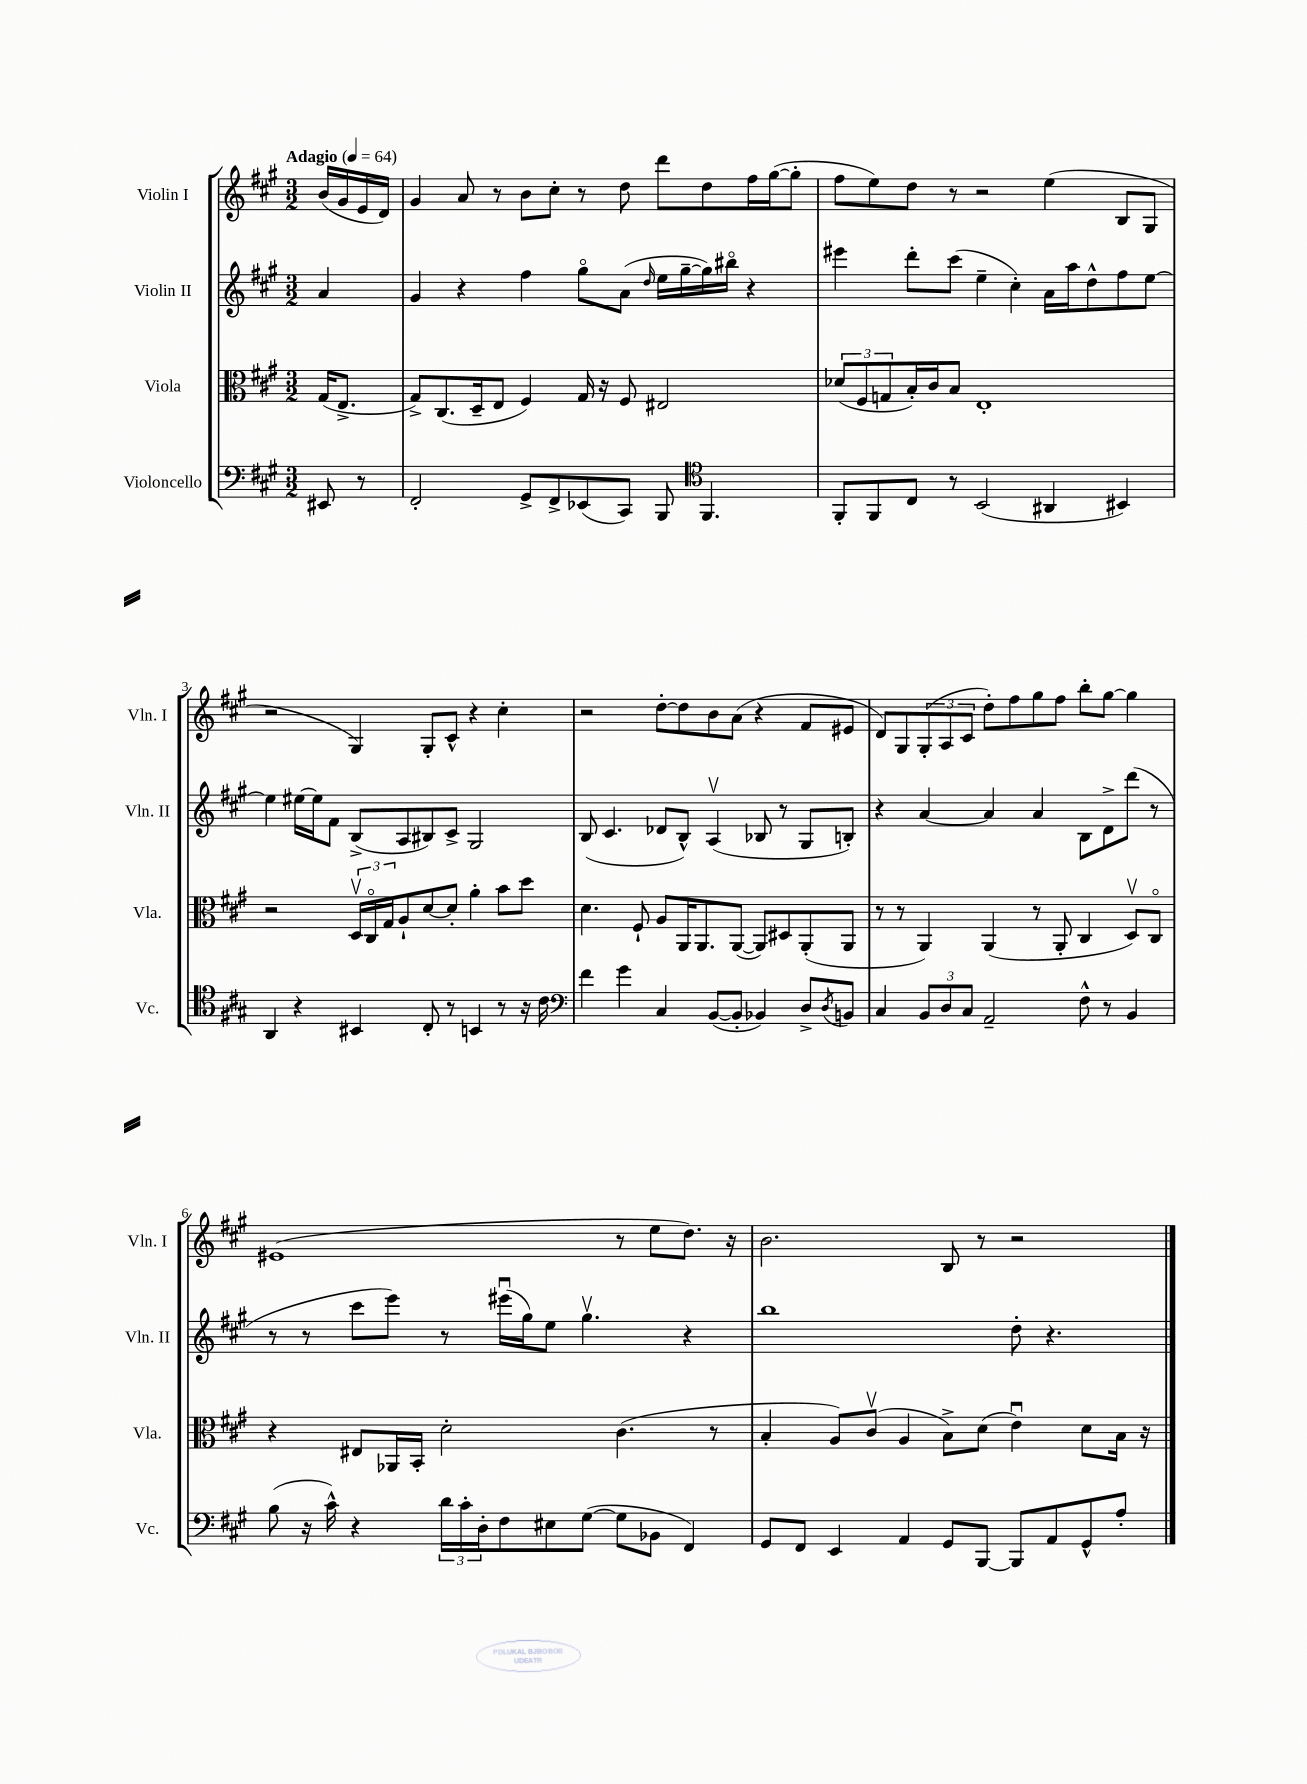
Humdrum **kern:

**kern	**kern	**kern	**kern
*part4	*part3	*part2	*part1
*staff4	*staff3	*staff2	*staff1
*I"Violoncello	*I"Viola	*I"Violin II	*I"Violin I
*I'Vc.	*I'Vla.	*I'Vln. II	*I'Vln. I
*clefF4	*clefC3	*clefG2	*clefG2
*k[f#c#g#]	*k[f#c#g#]	*k[f#c#g#]	*k[f#c#g#]
*M3/2	*M3/2	*M3/2	*M3/2
*MM64	*MM64	*MM64	*MM64
=	=	=	=
!	!	!	!LO:TX:a:B:t=Adagio
8EE#X/	(16G#/KL	4a/	(16b/LL
.	8.E^/J	.	16g#/
8r	.	.	16e/
.	.	.	16d/JJ)
=1	=1	=1	=1
2FF#'/	8G#^/L)	4g#/	4g#/
.	(8.C#/	.	.
.	.	4r	8a/
.	16D~/k	.	.
.	8E/J	.	8r
8GG#^/L	4F#/)	4ff#\	8b\L
8FF#^/	.	.	8cc#'\J
(8EE-X/	16G#/	8gg#\L	8r
.	16r	.	.
8CC#/J)	8F#/	(8a\J	8dd\
.	.	16qqdd/	.
8BBB/	2E#X/	16ee\LL	8ddd\L
.	.	[16gg#~\	.
*clefC4	*	*	*
4.FF#/	.	16gg#\])	8dd\
.	.	16bb#X\JJ	.
.	.	4r	16ff#\L
.	.	.	([16gg#\J
.	.	.	8gg#'\J]
=2	=2	=2	=2
8FF#'/L	(12d-X/L	4eee#X\	8ff#\L
.	12F#/	.	.
8FF#/	.	.	8ee\)
.	12Gn/	.	.
8C#/J	16B'/L)	8ddd'\L	8dd\J
.	16c#/J	.	.
8r	8B/J	(8ccc#\J	8r
(2BB/	1E'	4ee~\	2r
.	.	4cc#'\)	.
4AA#X/	.	16a\LL	(4ee\
.	.	16aa\J	.
.	.	8dd^^\	.
4BB#X/)	.	8ff#\	8B/L
.	.	[8ee\J	8G#/J
!!LO:LB:g=z
=3	=3	=3	=3
4AA/	2r	4ee\]	2r
4r	.	[16ee#X\LL	.
.	.	16ee#\J]	.
.	.	8f#\J	.
4BB#X/	24Dv/LL	(8B^/L	4G#/)
.	24C#/	.	.
.	24G#/J	.	.
.	8A`/	8A/	.
8C#'/	[8d/	8B#X/)	8G#'/L
8r	8d'/J]	8c#^/J	8c#^^/J
4BBn/	4a'\	2G#/	4r
8r	8b\L	.	4cc#'\
16r	8dd\J	.	.
16c#\	.	.	.
=4	=4	=4	=4
*clefF4	*	*	*
4f#\	4.d\	(8B/	2r
.	.	4.c#/	.
4g#\	.	.	.
.	8F#`/	.	.
4C#/	8A/L	8d-X/L	[8dd'\L
.	16AA/K	8B^^/J)	8dd\]
.	8.AA/	.	.
([8BB/L	.	(4Av/	8b\
8BB'/J]	([8AA/J	.	(8a\J
4BB-X/)	8AA/L])	8B-X/	4r
.	8D#X/	8r	.
8D^/L	(8AA'/	8G#/L	8f#/L
8qD/	.	.	.
8BBn/J	8AA/J	8Bn'/J)	8e#X/J
=5	=5	=5	=5
4C#/	8r	4r	8d/L)
.	8r	.	8G#/
12BB/L	4AA/)	[4a/	(12G#'/
12D/	.	.	12A/
12C#/J	.	.	12c#/J
2AA~/	(4AA/	4a/]	8dd'\L)
.	.	.	8ff#\
.	8r	4a/	8gg#\
.	8AA'/	.	8ff#\J
8F#^^\	4C#/	8B\L	8bb'\L
8r	.	8d^\	[8gg#\J
4BB/	8Dv/L)	(8ddd\J	4gg#\]
.	8C#/J	8r	.
!!LO:LB:g=z
=6	=6	=6	=6
(8B\	4r	8r	(1e#X
16r	.	8r	.
16c#^^\)	.	.	.
4r	8E#X/L	8ccc#\L	.
.	16AA-X/L	8eee\J)	.
.	16BB'/JJ	.	.
24d\LL	2d'\	8r	.
24c#'\	.	.	.
24D'\J	.	.	.
8F#\	.	(16eee#Xu\LL	.
.	.	16gg#\J)	.
8E#X\	.	8ee\J	.
([8G#\J	.	4.gg#v\	.
8G#\L]	(4.c#\	.	8r
8BB-X\J	.	.	8ee\L
4FF#/)	.	4r	8.dd\J)
.	8r	.	.
.	.	.	16r
=7	=7	=7	=7
8GG#/L	4B'/	1bb	2.b\
8FF#/J	.	.	.
4EE/	8A/L)	.	.
.	(8c#v/J	.	.
4AA/	4A/	.	.
8GG#/L	8B^\L)	.	8B/
[8BBB/J	(8d\J	.	8r
8BBB/L]	4eu\)	8dd'\	2r
8AA/	.	4.r	.
8GG#^^/	8d\L	.	.
8A'/J	16B\Jk	.	.
.	16r	.	.
==	==	==	==
*-	*-	*-	*-
